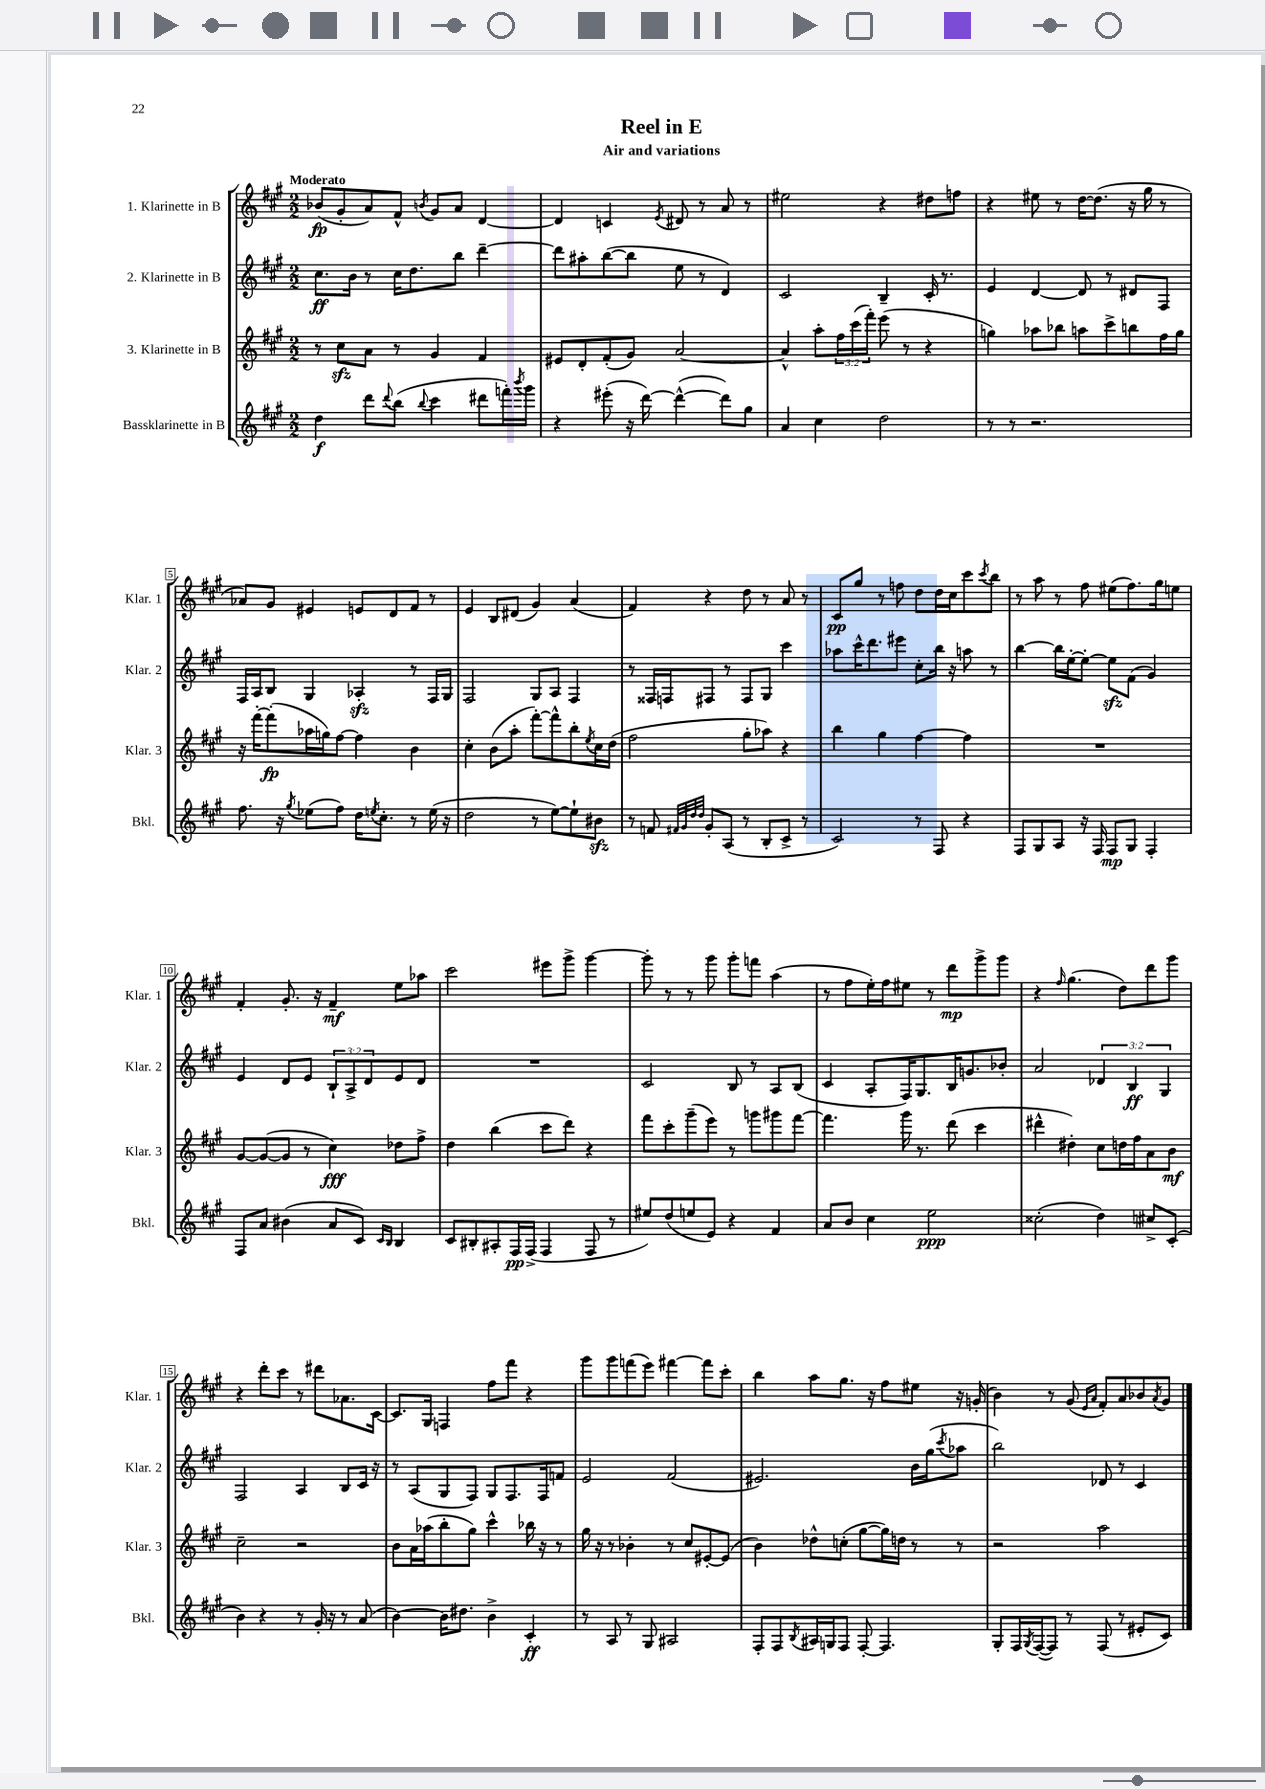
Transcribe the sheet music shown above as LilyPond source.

\header { title = "Reel in E" subtitle = "Air and variations" }
<<
\new StaffGroup <<
\new Staff = "s0" \with { instrumentName = "1. Klarinette in B" shortInstrumentName = "Klar. 1" } {
    \clef treble \key a \major \numericTimeSignature \time 2/2 \tempo "Moderato"
    bes'8\fp( gis'8-. a'8) fis'8-^ \acciaccatura { b'8 } gis'8 a'8 d'4~ |
    d'4 c'4 \acciaccatura { e'8 } dis'8 r8 a'8 r8 |
    eis''2 r4 dis''8 f''8 |
    r4 eis''8 r8 d''16~ d''8.( r16 gis''16 r8 |
    aes'8) gis'8 eis'4 e'8 d'8 fis'8 r8 |
    e'4 b8 dis'8( gis'4) a'4( |
    fis'4) r4 d''8 r8 a'8 r8 |
    cis'8\pp gis''8 r8 f''8 d''8 d''16 cis''16 cis'''8 \acciaccatura { cis'''8 } b''8 |
    r8 a''8 r8 fis''8 eis''8( fis''8.) gis''16 e''8 |
    fis'4-. gis'8.-. r16 fis'4--\mf e''8 aes''8 |
    cis'''2 eis'''8 gis'''8-> gis'''4~ |
    gis'''8-. r8 r8 gis'''8 gis'''8-. f'''8 a''4( |
    r8 fis''8 e''16-.) fis''16 eis''8 r8 d'''8\mp gis'''8-> gis'''8 |
    r4 \grace { fis''16 } gis''4.( d''8) d'''8 gis'''8 |
    r4 d'''8-. cis'''8 r8 dis'''8 aes'8. cis'16~ |
    cis'8. gis16 f4 fis''8 fis'''8 r4 |
    gis'''8 gis'''8 f'''8( e'''8) fis'''4~ fis'''8 cis'''8-. |
    b''4 a''8 gis''8. r16 fis''8 eis''8 r16 g'16-.( |
    b'4) r8 gis'8( \grace { e'16 a'16 } fis'8-.) a'8 bes'8 \acciaccatura { a'8 } gis'8 \bar "|." |
}
\new Staff = "s1" \with { instrumentName = "2. Klarinette in B" shortInstrumentName = "Klar. 2" } {
    \clef treble \key a \major \numericTimeSignature \time 2/2 \override Staff.TupletNumber.text = #tuplet-number::calc-fraction-text
    cis''8.\ff b'16 r8 cis''16 d''8. b''8 d'''4~-- |
    d'''8 ais''8-. b''8~( b''8 e''8 r8 d'4) |
    cis'2 b4-- cis'16-. r8. |
    e'4 d'4~ d'8 r8 dis'8 fis8 |
    fis16 a16 b8 gis4 aes4-.\sfz r8 fis16 gis16 |
    fis2 gis8 a8 fis4 |
    r8 fisis16 f16 fis8 r8 fis8 gis8 cis'''4 |
    aes''8 cis'''16-^ d'''8. eis'''8 cis''8-. b''16 r16 a''8 r8 |
    b''4~ b''16 e''16~-. e''8~-. e''8\sfz fis'8( gis'4) |
    e'4 d'8 e'8 \tuplet 3/2 { b8-! a8-> d'8 } e'8 d'8 |
    R1 |
    cis'2 b8 r8 a8 b8( |
    cis'4 a8-. fis16) gis8. b16 g'8. bes'8-. |
    a'2 \tuplet 3/2 { des'4 b4\ff gis4 } |
    fis2 a4 b8 cis'16 r16 |
    r8 a8( gis8 fis8) gis8 fis8. fis16 f'8 |
    e'2 fis'2( |
    eis'2.) b'16 gis''16( \acciaccatura { cis'''8 } aes''8 |
    b''2) des'8 r8 cis'4 \bar "|." |
}
\new Staff = "s2" \with { instrumentName = "3. Klarinette in B" shortInstrumentName = "Klar. 3" } {
    \clef treble \key a \major \numericTimeSignature \time 2/2 \override Staff.TupletNumber.text = #tuplet-number::calc-fraction-text
    r8 cis''8\sfz a'8 r8 gis'4 fis'4 |
    eis'8 d'8-. fis'8-.( gis'8) a'2~ |
    a'4-^ a''8-. \tuplet 3/2 { fis''16 cis'''16( fis'''16-.) } e'''8( r8 r4 |
    g''4) aes''8 bes''8 a''8 cis'''8-> b''8 fis''16 g''16 |
    r16 fis'''16~-. fis'''8-.\fp( aes''16 g''16) fis''8~ fis''4 b'4 |
    cis''4-. b'8( a''8-. fis'''8~-.) fis'''8-^ b''8-. \acciaccatura { e''8 } cis''16 d''16( |
    fis''2 gis''8-. aes''8) r4 |
    b''4 gis''4 fis''4~ fis''4 |
    R1 |
    gis'8~ gis'8~( gis'8 r8 cis''4\fff) des''8 fis''8-> |
    d''4 b''4( cis'''8 d'''8) r4 |
    fis'''8 cis'''8-. gis'''8--( e'''8) r8 g'''8 gis'''8 fis'''8~ |
    fis'''4. gis'''16 r8. d'''8( cis'''4 |
    dis'''4-^ dis''4-.) cis''8 d''16 fis''16 a'8 b'8\mf |
    cis''2-- r2 |
    b'8 a'16 aes''16( b''8-. gis''8) cis'''4-^ bes''16 r16 r8 |
    gis''16 r16 r8 bes'4-. r8 cis''8 eis'8~-. eis'8( |
    b'4) des''8-^ c''8-.( gis''8~ gis''16) d''16 r8 r8 |
    r2 a''2 \bar "|." |
}
\new Staff = "s3" \with { instrumentName = "Bassklarinette in B" shortInstrumentName = "Bkl." } {
    \clef treble \key a \major \numericTimeSignature \time 2/2
    d''4\f d'''8 \appoggiatura { d'''8 } b''8( \appoggiatura { b''8 } cis'''4 dis'''8 f'''16-.) \acciaccatura { b'''8 } gis'''16 |
    r4 eis'''8-.( r16 d'''16~) d'''4~-^( d'''8) gis''8 |
    a'4 cis''4 d''2 |
    r8 r8 r2. |
    fis''8. r16 \acciaccatura { gis''8 } ees''8( fis''8) d''16 \acciaccatura { e''8 } cis''8.-. r8 e''16( r16 |
    d''2 r8 e''8~) e''8-! bis'8\sfz |
    r8 f'8 \grace { fis'32 gis'32 d''32 d''32 } gis'8-. a8( r8 b8-. cis'8-> r8 |
    cis'2) r8 fis8 r4 |
    fis8 gis8 a8 r16 fis16 fis8\mp gis8 fis4-. |
    fis8 a'8 bis'4( a'8 cis'8) \grace { cis'16 b16 } b4 |
    cis'8 bis8-. ais8-. fis16\pp fis16->( fis4 fis8 r8 |
    eis''8) d''8( e''8 e'8) r4 fis'4 |
    a'8 b'8 cis''4 e''2\ppp |
    cisis''2-.( d''4) cis''8-> cis'8-.( |
    b'4) r4 r8 gis'16-. r16 r8 a'8( |
    b'4~) b'16 dis''8. b'4-> cis'4-.\ff |
    r8 a8 r8 gis8 ais2 |
    fis8-. fis8 \acciaccatura { b8 } ais16 g16 fis8 fis8~-. fis4. |
    gis8-. fis16 \acciaccatura { gis8 } fis16~( fis8) r8 fis8( r8 eis'8-. cis'8) \bar "|." |
}
>>
>>
\layout { \context { \Score \override BarNumber.stencil = #(make-stencil-boxer 0.1 0.3 ly:text-interface::print) } }
